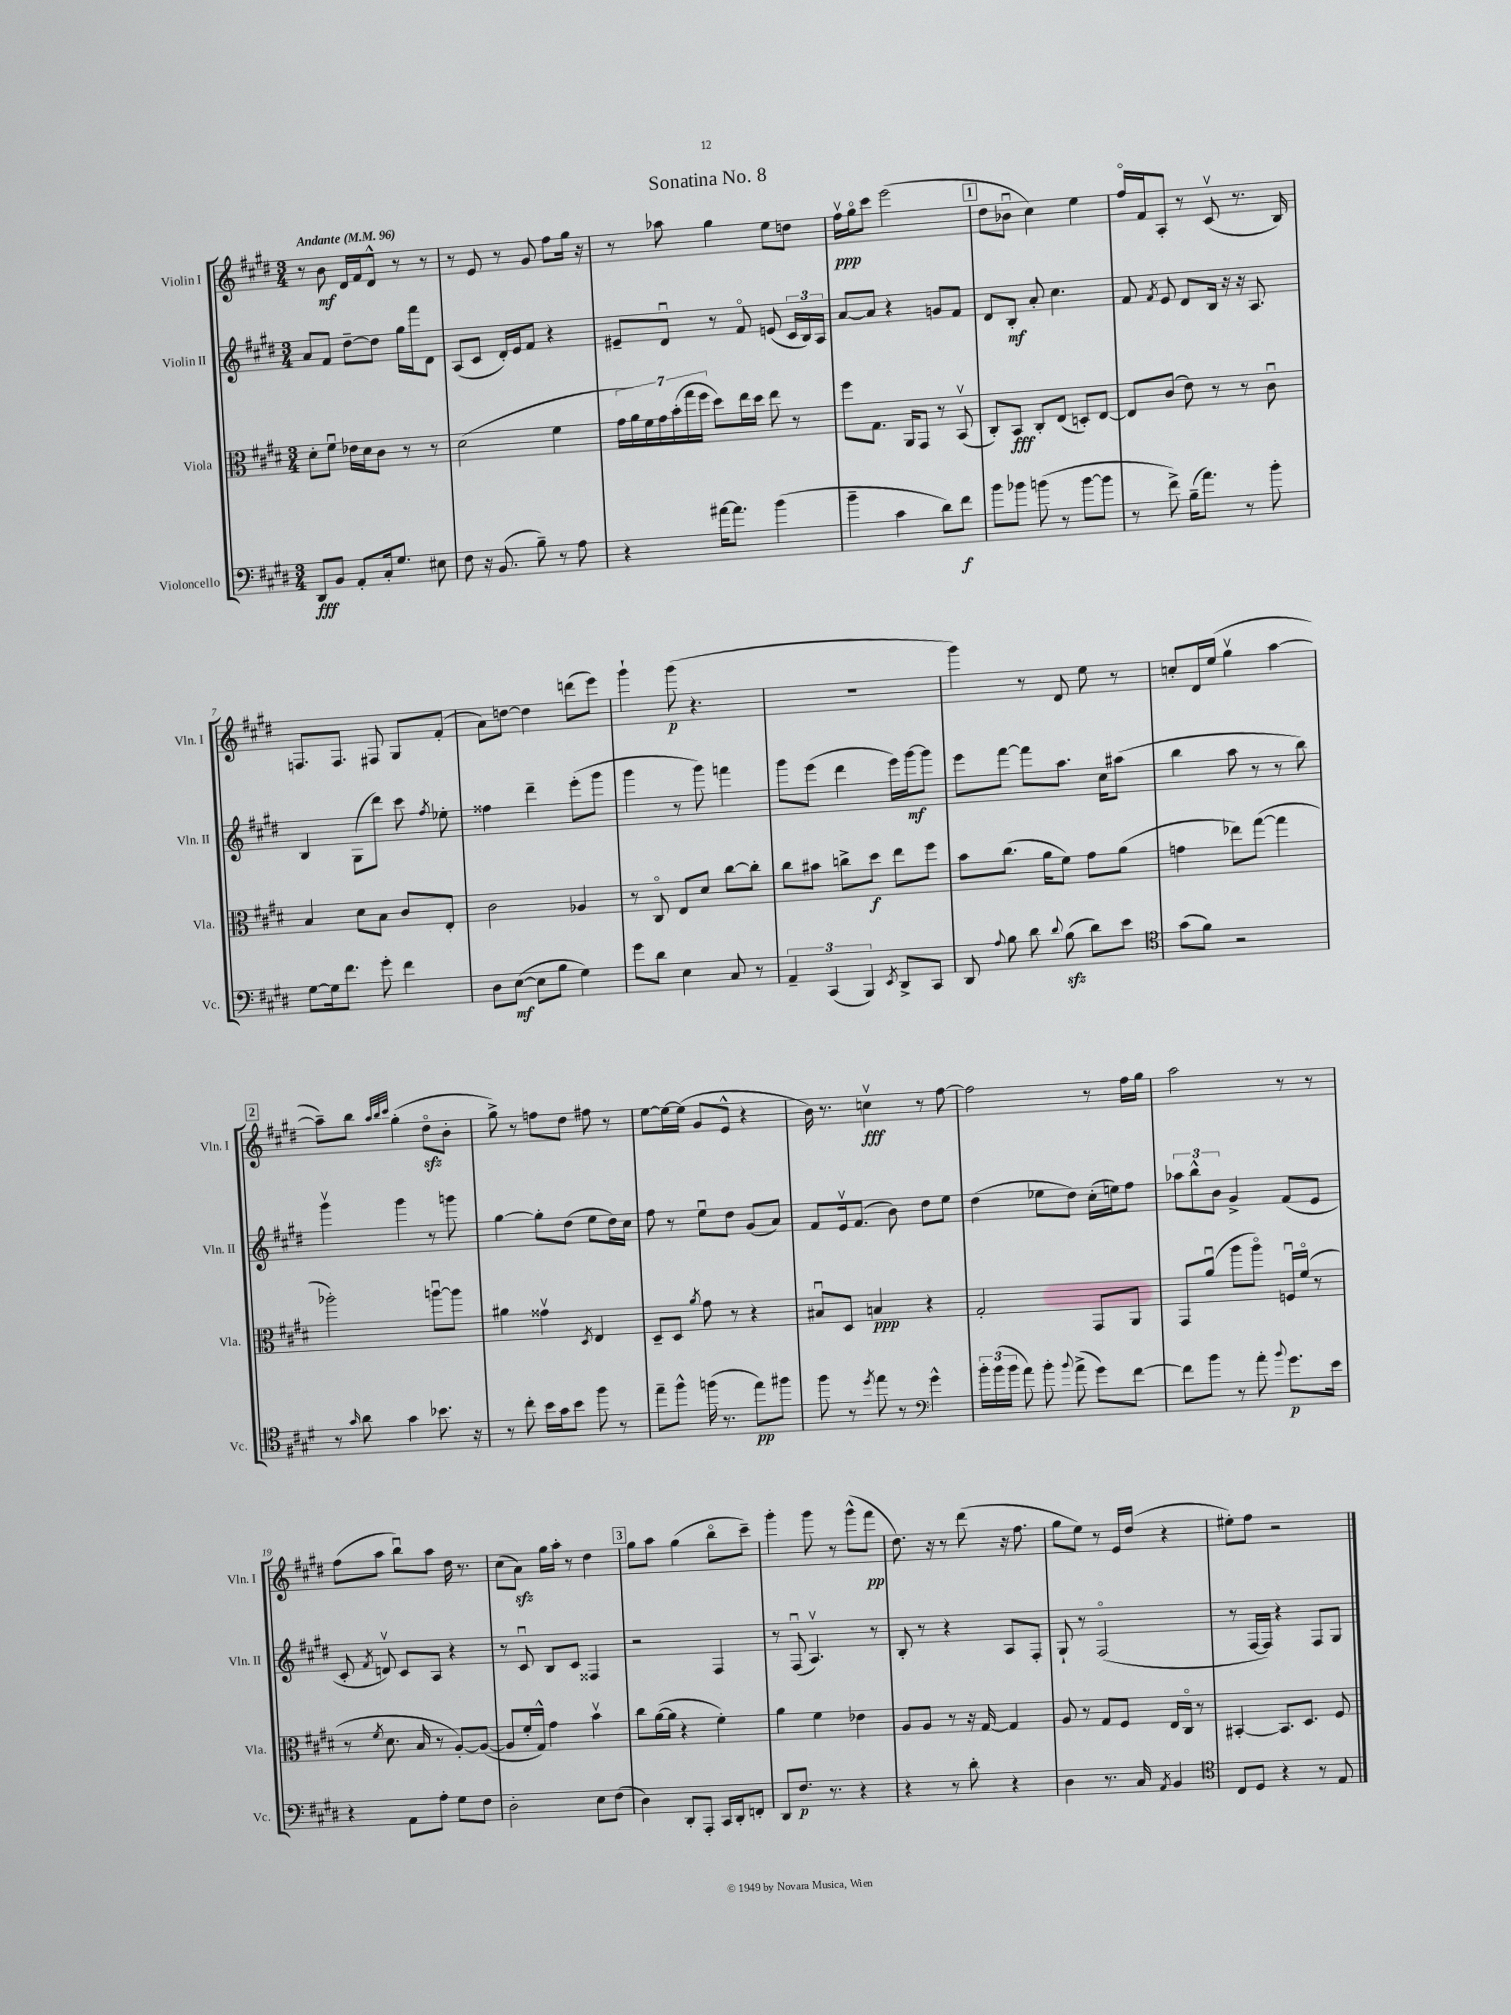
\header { title = "Sonatina No. 8" }
<<
\new StaffGroup <<
\new Staff = "s0" \with { instrumentName = "Violin I" shortInstrumentName = "Vln. I" } {
    \clef treble \key e \major \numericTimeSignature \time 3/4 \tempo "Andante" 4 = 96
    \autoBeamOff r8 b'8\mf dis'16[ fis'16 dis'8]-^ r8 r8 |
    r8 e'8 r8 gis'8 fis''8[ gis''16] r16 |
    r8 aes''8 gis''4 e''8[ d''8] |
    fis''16[\upbow\ppp gis''16\flageolet cis'''8] e'''2( |
    \mark \markup { \box "1" } dis''8[ bes'8]\downbow cis''4) e''4 |
    fis''16[\flageolet fis'16 a8]-. r8 cis'8\upbow( r8. b16) |
    f8.[ f8.] fis8 gis8[ fis'8]-.( |
    a'8[) d''8]~ d''4 d'''8[( e'''8]) |
    gis'''4-! gis'''8\p( r4. |
    R2. |
    gis'''4) r8 dis'8 e''8 r8 |
    c''8[-. dis'16 e''16]( gis''4\upbow a''4~ |
    \mark \markup { \box "2" } a''8[--) b''8] \grace { a''32[ b''32 cis'''32] } gis''4-.( dis''8[\flageolet\sfz b'8]-. |
    gis''8->) r8 f''8[ dis''8] fis''8 r8 |
    e''8[~ e''16~ e''16]( gis'8[ e'8]-^ r4 |
    b'16) r8. c''4\upbow\fff r8 fis''8~ |
    fis''2 r8 fis''16[ gis''16] |
    a''2 r8 r8 |
    fis''8[( a''8] b''8[\downbow) a''8] dis''16 r8. |
    cis''8[( a'8]\sfz) gis''16[ a''16]-. r8 dis''4 |
    \mark \markup { \box "3" } gis''8[ a''8] gis''4( b''8[\flageolet cis'''8]--) |
    gis'''4-. gis'''8 r8 gis'''8[-^( fis'''8]\pp |
    dis''8.) r16 r8 dis'''8( r16 fis''8. |
    gis''8[ e''8]) r8 e'16[ dis''16]( r4 |
    eis''8[-.) fis''8] r2 \bar "|." |
}
\new Staff = "s1" \with { instrumentName = "Violin II" shortInstrumentName = "Vln. II" } {
    \clef treble \key e \major \numericTimeSignature \time 3/4
    \autoBeamOff a'8[ fis'8] dis''8[~-- dis''8] gis''16[ fis'''16 dis'8] |
    a8[( cis'8] dis'16[-.) e'16 fis'8] r4 |
    eis'8[-- dis'8]\downbow r8 fis'8\flageolet e'8( \tuplet 3/2 { cis'16[ b16) a16] } |
    a'8[~ a'8] r4 g'8[ fis'8] |
    \mark \markup { \box "1" } dis'8[ b8]-.\mf a'8-. cis''4. |
    fis'8 \acciaccatura { fis'8 } e'8 dis'8[ b16] r16 r16 a8. |
    b4 gis8[( dis'''8]) cis'''8 \acciaccatura { fis''8 } ees''8-. |
    fisis''4 dis'''4-- e'''8[-.( gis'''8] |
    gis'''4 r8 gis'''8) f'''4 |
    gis'''8[ e'''8]( dis'''4 e'''16[) gis'''16~\mf gis'''8] |
    e'''8[ fis'''8]~ fis'''8[ a''8.] cis''16[ ais''8]( |
    b''4 a''8 r8 r8 b''8) |
    \mark \markup { \box "2" } gis'''4\upbow gis'''4 r8 g'''8 |
    gis''4~ gis''8[-. dis''8]( e''8[ dis''16) cis''16] |
    fis''8 r8 e''8[\downbow dis''8] gis'8[( a'8]) |
    fis'8[ e'16\upbow fis'8.]( b'8) dis''8[ e''8] |
    dis''4( ees''8[ dis''8]) cis''16[-.( e''16) fis''8] |
    \tuplet 3/2 { aes''8[ b''8-^ b'8] } gis'4-> fis'8[( e'8] |
    cis'8-. \acciaccatura { fis'8 } d'8\upbow) cis'8[ a8] r4 |
    r8 cis'8\downbow b8[ cis'8] fisis4 |
    \mark \markup { \box "3" } r2 fis4 |
    r8 fis8\downbow( a4.\upbow) r8 |
    b8-. r8 r4 a8[ fis8]-. |
    gis8-! r8 fis2\flageolet( |
    r8 fis16[~ fis16]) r4 fis8[ gis8] \bar "|." |
}
\new Staff = "s2" \with { instrumentName = "Viola" shortInstrumentName = "Vla." } {
    \clef alto \key e \major \numericTimeSignature \time 3/4
    \autoBeamOff dis'8[-. fis'8]\downbow ees'16[ dis'16 cis'8] r8 r8 |
    dis'2( fis'4 |
    \tuplet 7/4 { gis'16[ a'16) fis'16 gis'16 b'16-.( gis''16 fis''16] } dis''8[) e''16 dis''16] e''8 r8 |
    fis''8[ gis8.] a,16[ gis,8] r8 b,8\upbow( |
    \mark \markup { \box "1" } cis8[-.) b,8]\fff cis8[-. e8]( d8[-.) e8]~ |
    e8[ cis'8]( e'8) r8 r8 cis'8\downbow |
    b4 dis'8[ b8] cis'8[ e8]-. |
    cis'2 aes4 |
    r8 cis8\flageolet e8[ dis'8] cis''8[~ cis''8]-. |
    cis''8[ bis'8] c''8[-> dis''8]\f e''8[ fis''8] |
    b'8[ cis''8.]( a'16[ fis'8]) gis'8[ a'8]( |
    g'4 ees''8[) gis''8]~( gis''4 |
    \mark \markup { \box "2" } aes''2-.) a''8[~\downbow a''8] |
    ais'4 gisis'4\upbow \acciaccatura { dis8 } e4 |
    dis8[-- dis8] \acciaccatura { a'8 } gis'8 r8 r4 |
    bis8[\downbow dis8] b4\ppp r4 |
    gis2-. gis,8[ a,8] |
    gis,8[ a'8]\downbow( a''8[ a''8]\flageolet) f16[\downbow fis'16]\flageolet( r8 |
    r8 \acciaccatura { fis'8 } dis'8. b16 r8 a8[~-.) a8]~( |
    a8[ fis'16-. gis16]-^) gis'4 b'4\upbow |
    \mark \markup { \box "3" } cis''8[ a'16~( a'16] r4 fis'4-.) |
    a'4 fis'4 ees'4 |
    a8[ a8] r8 r16 gis16~ gis4 |
    a8 r8 gis8[ fis8] e16[ cis16]\flageolet r8 |
    bis,4~-. bis,8.[ dis8.] fis8 \bar "|." |
}
\new Staff = "s3" \with { instrumentName = "Violoncello" shortInstrumentName = "Vc." } {
    \clef bass \key e \major \numericTimeSignature \time 3/4
    \autoBeamOff dis,8[\fff b,8] a,8[-. cis16-. gis8.] eis8 |
    fis8 r16 b,8.( b8--) r8 a8 |
    r4 ais'16[~ ais'8.] b'4( |
    b'4-- cis'4 dis'8[) fis'8]\f |
    \mark \markup { \box "1" } b'8[ bes'8] b'8( r8 b'8[~ b'8] |
    r8 fis'8->) b16[--( a'8.]) r8 b'8-. |
    gis8[~ gis16 fis'8.] gis'8-. fis'4 |
    dis8[ e8]~\mf( e8[ b8] gis4) |
    gis'8[ dis'8] e4 cis8 r8 |
    \tuplet 3/2 { a,4-- cis,4( b,,4) } \acciaccatura { e,8 } dis,8[-> cis,8] |
    dis,8 \appoggiatura { a8 } b8 dis'8 \appoggiatura { dis'8 } b8\sfz( dis'8[) e'8] |
    \clef tenor gis'8[( fis'8]) r2 |
    \mark \markup { \box "2" } r8 \grace { gis'16 } a'8 gis'4 bes'8. r16 |
    r8 cis''8-. b'16[ gis'16 b'8] fis''8 r8 |
    e''8[-- fis''8]-^ f''16( r8. e''8[\pp) fis''8] |
    fis''8 r8 \acciaccatura { dis''8 } e''8 r8 \clef bass gis'4-^ |
    \tuplet 3/2 { b'16[-. b'16( b'16] } a'8) b'8-. \appoggiatura { b'8 } a'8->( gis'8[) fis'8]~ |
    fis'8[ b'8] r8 a'8-. \appoggiatura { b'8 } gis'8.[\p e'16] |
    r4 a,8[ a8]-. gis8[ fis8] |
    dis2-. e8[ fis8]( |
    \mark \markup { \box "3" } dis4) dis,8[-. a,,8]-. cis,16[ dis,16-. f,8]-. |
    dis,8[ fis8.]\p r8. r4 |
    r4 r8 dis'8-. r4 |
    dis4 r8. cis16 \acciaccatura { a,8 } b,4 |
    \clef tenor cis8[ dis8] r4 r8 e8 \bar "|." |
}
>>
>>
